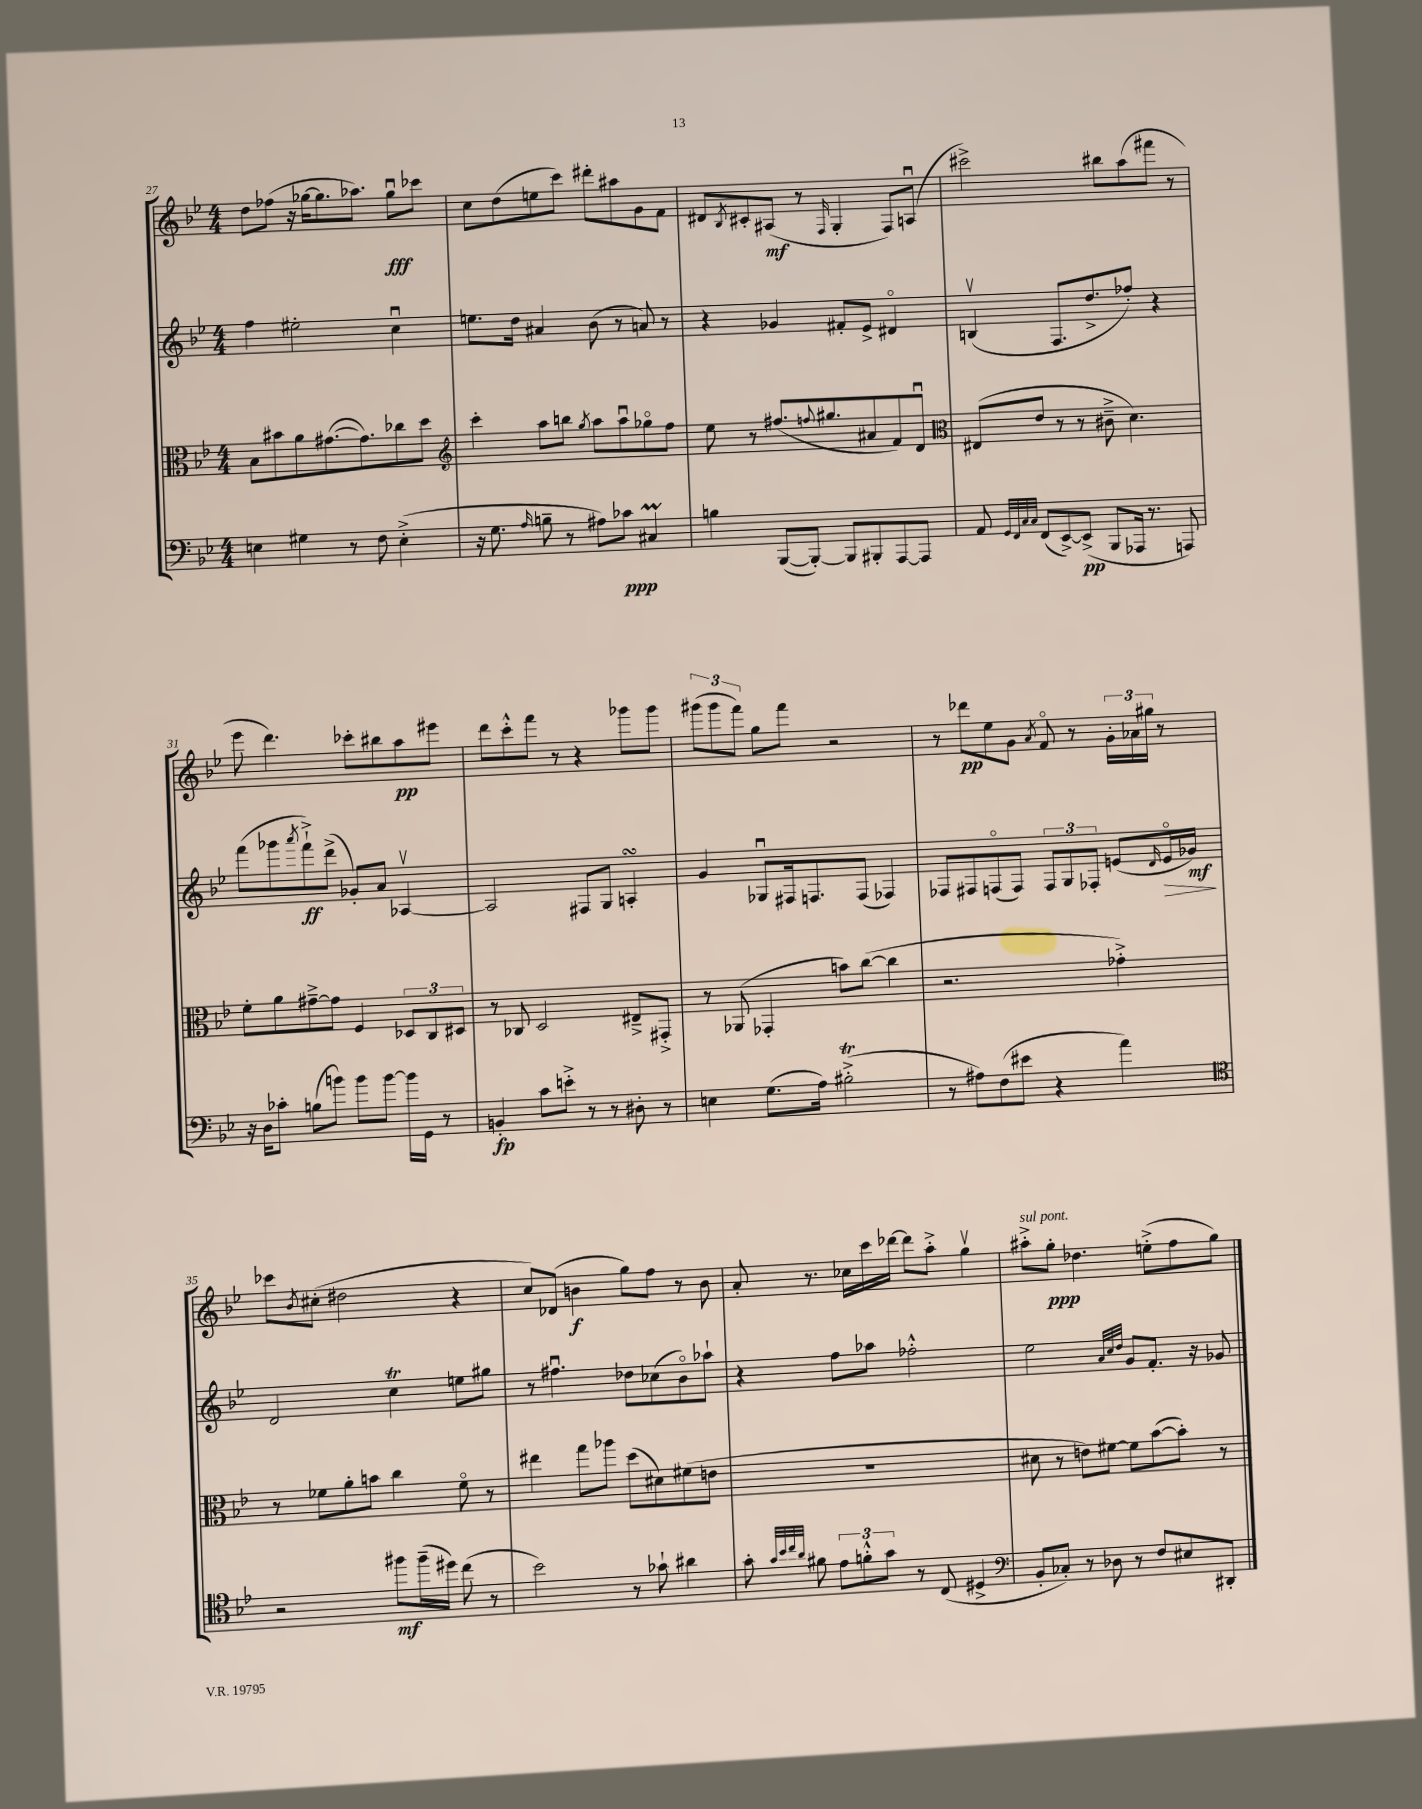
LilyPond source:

<<
\new StaffGroup <<
\new Staff = "s0" {
    \clef treble \key bes \major \numericTimeSignature \time 4/4
    d''8 fes''8( r16 ges''16~ ges''8. aes''8.) ges''8\downbow\fff ces'''8 |
    c''8 d''8( e''8 c'''8) dis'''8-. ais''8 g'8 f'8 |
    dis'8 \acciaccatura { bes8 } cis'8-. ais8\mf( r8 \grace { f16 } g4-. f8) a8\downbow( |
    cis'''2->) bis''8 a''8( fis'''8 r8 |
    ees'''8 d'''4.) ces'''8-. bis''8 a''8\pp eis'''8 |
    d'''8 c'''8-.-^ f'''8 r8 r4 ges'''8 ges'''8 |
    \tuplet 3/2 { gis'''8( gis'''8 f'''8) } g''8 f'''8 r2 |
    r8 des'''8\pp ees''8 g'8 \acciaccatura { a'8 } f'8\flageolet r8 \tuplet 3/2 { g'16-. aes'16 gis''16 } r8 |
    ces'''8 \acciaccatura { bes'8 } cis''8-.( dis''2 r4 |
    c''8) des'8( b'4\f g''8) f''8 r8 b'8 |
    a'8-. r8. ces''16 c'''16 des'''16~ des'''8 a''8-.-> g''4\upbow |
    ais''8-.->^\markup { \italic "sul pont." } g''8-.\ppp des''4. e''8-.->( f''8 g''8) \bar "|." |
}
\new Staff = "s1" {
    \clef treble \key bes \major \numericTimeSignature \time 4/4
    f''4 eis''2-. c''4\downbow |
    e''8. d''16 ais'4 bes'8( r8 a'8) r8 |
    r4 ges'4 fis'8-. ees'8-> dis'4\flageolet |
    b4\upbow( f8. d''8.-> fes''8-.) r4 |
    f'''8( ges'''8 \acciaccatura { a'''8 } f'''8-!->\ff) d'''8->( ges'8-.) a'8 aes4~\upbow |
    aes2 fis8 g8 a4-.\turn |
    g'4 ges8\downbow fis16 f8. f8( fes4) |
    fes8 fis8 f8\flageolet( f8) \tuplet 3/2 { f8 g8 fes8-. } e'8( \grace { d'16 } e'16\flageolet\> ges'16\mf\!) |
    d'2 c''4\trill e''8 gis''8 |
    r8 fis''4.\downbow des''8 ces''8( bes'8\flageolet) aes''8-! |
    r4 f''8 aes''8 fes''2-.-^ |
    ees''2 \grace { a'32 c''32 d''32 } g'8 f'8.-. r16 ges'8 \bar "|." |
}
\new Staff = "s2" {
    \clef alto \key bes \major \numericTimeSignature \time 4/4
    bes8 bis'8 a'8 gis'8.~( gis'8.) ces''8 d''8 |
    \clef treble c'''4-. a''8 b''8 \acciaccatura { g''8 } a''8 a''8\downbow ges''8\flageolet f''8 |
    ees''8 r8 fis''8.( \appoggiatura { f''8 } gis''8. ais'8 f'8) d'8\downbow |
    \clef alto eis8( ees'8 r8 r8 cis'8---> d'4.) |
    f'8-. a'8 gis'8~---> gis'8 f4 \tuplet 3/2 { des8 c8 dis8 } |
    r8 ces8 d2 eis8---> gis,8-.-> |
    r8 aes,8( ges,4-. b'8) c''8~( c''4 |
    r2. ges'4-.->) |
    r8 fes'8 a'8-. b'8 c''4 fes'8\flageolet r8 |
    eis''4 g''8 aes''8 d''8( dis'8) fis'8( e'8 |
    R1 |
    dis'8 r8 e'8) fis'8~ fis'8 bes'8~( bes'8-.) r8 \bar "|." |
}
\new Staff = "s3" {
    \clef bass \key bes \major \numericTimeSignature \time 4/4
    e4 gis4 r8 f8 e4-.->( |
    r16 g8. \grace { a16 } b8-- r8 ais8) ces'8\ppp cis4\prall |
    b4 bes,,8~( bes,,8~-.) bes,,8 bis,,8-. a,,8~ a,,8 |
    a,8 \grace { g,32 f,32 c32 c32 } f,8( ees,8~->) ees,8->\pp( bes,,8 aes,,16 r8. a,,8) |
    r16 d16 ces'8-. b8( b'8) b'8 b'8~ b'16 g,16 r8 |
    b,4-.\fp c'8 e'8-.-> r8 r8 dis8-. r8 |
    e4 g8.( a16) bis2-.->\trill( |
    r8 ais8) f8( eis'8 r4 a'4) |
    \clef tenor r2 fis''8\mf fis''16--( dis''16) c''8( r8 |
    bes'2) r8 ges'8-! ais'4 |
    g'8-. \grace { g'32 bes'32 c''32 a'32 } fis'8 \tuplet 3/2 { ees'8 f'8-.-^ g'8 } r8 c8( dis4-> |
    \clef bass bes,8-. ces8-.) r8 des8 r8 f8 eis8 dis,8-. \bar "|." |
}
>>
>>
\layout { \context { \Score currentBarNumber = #27 } }
